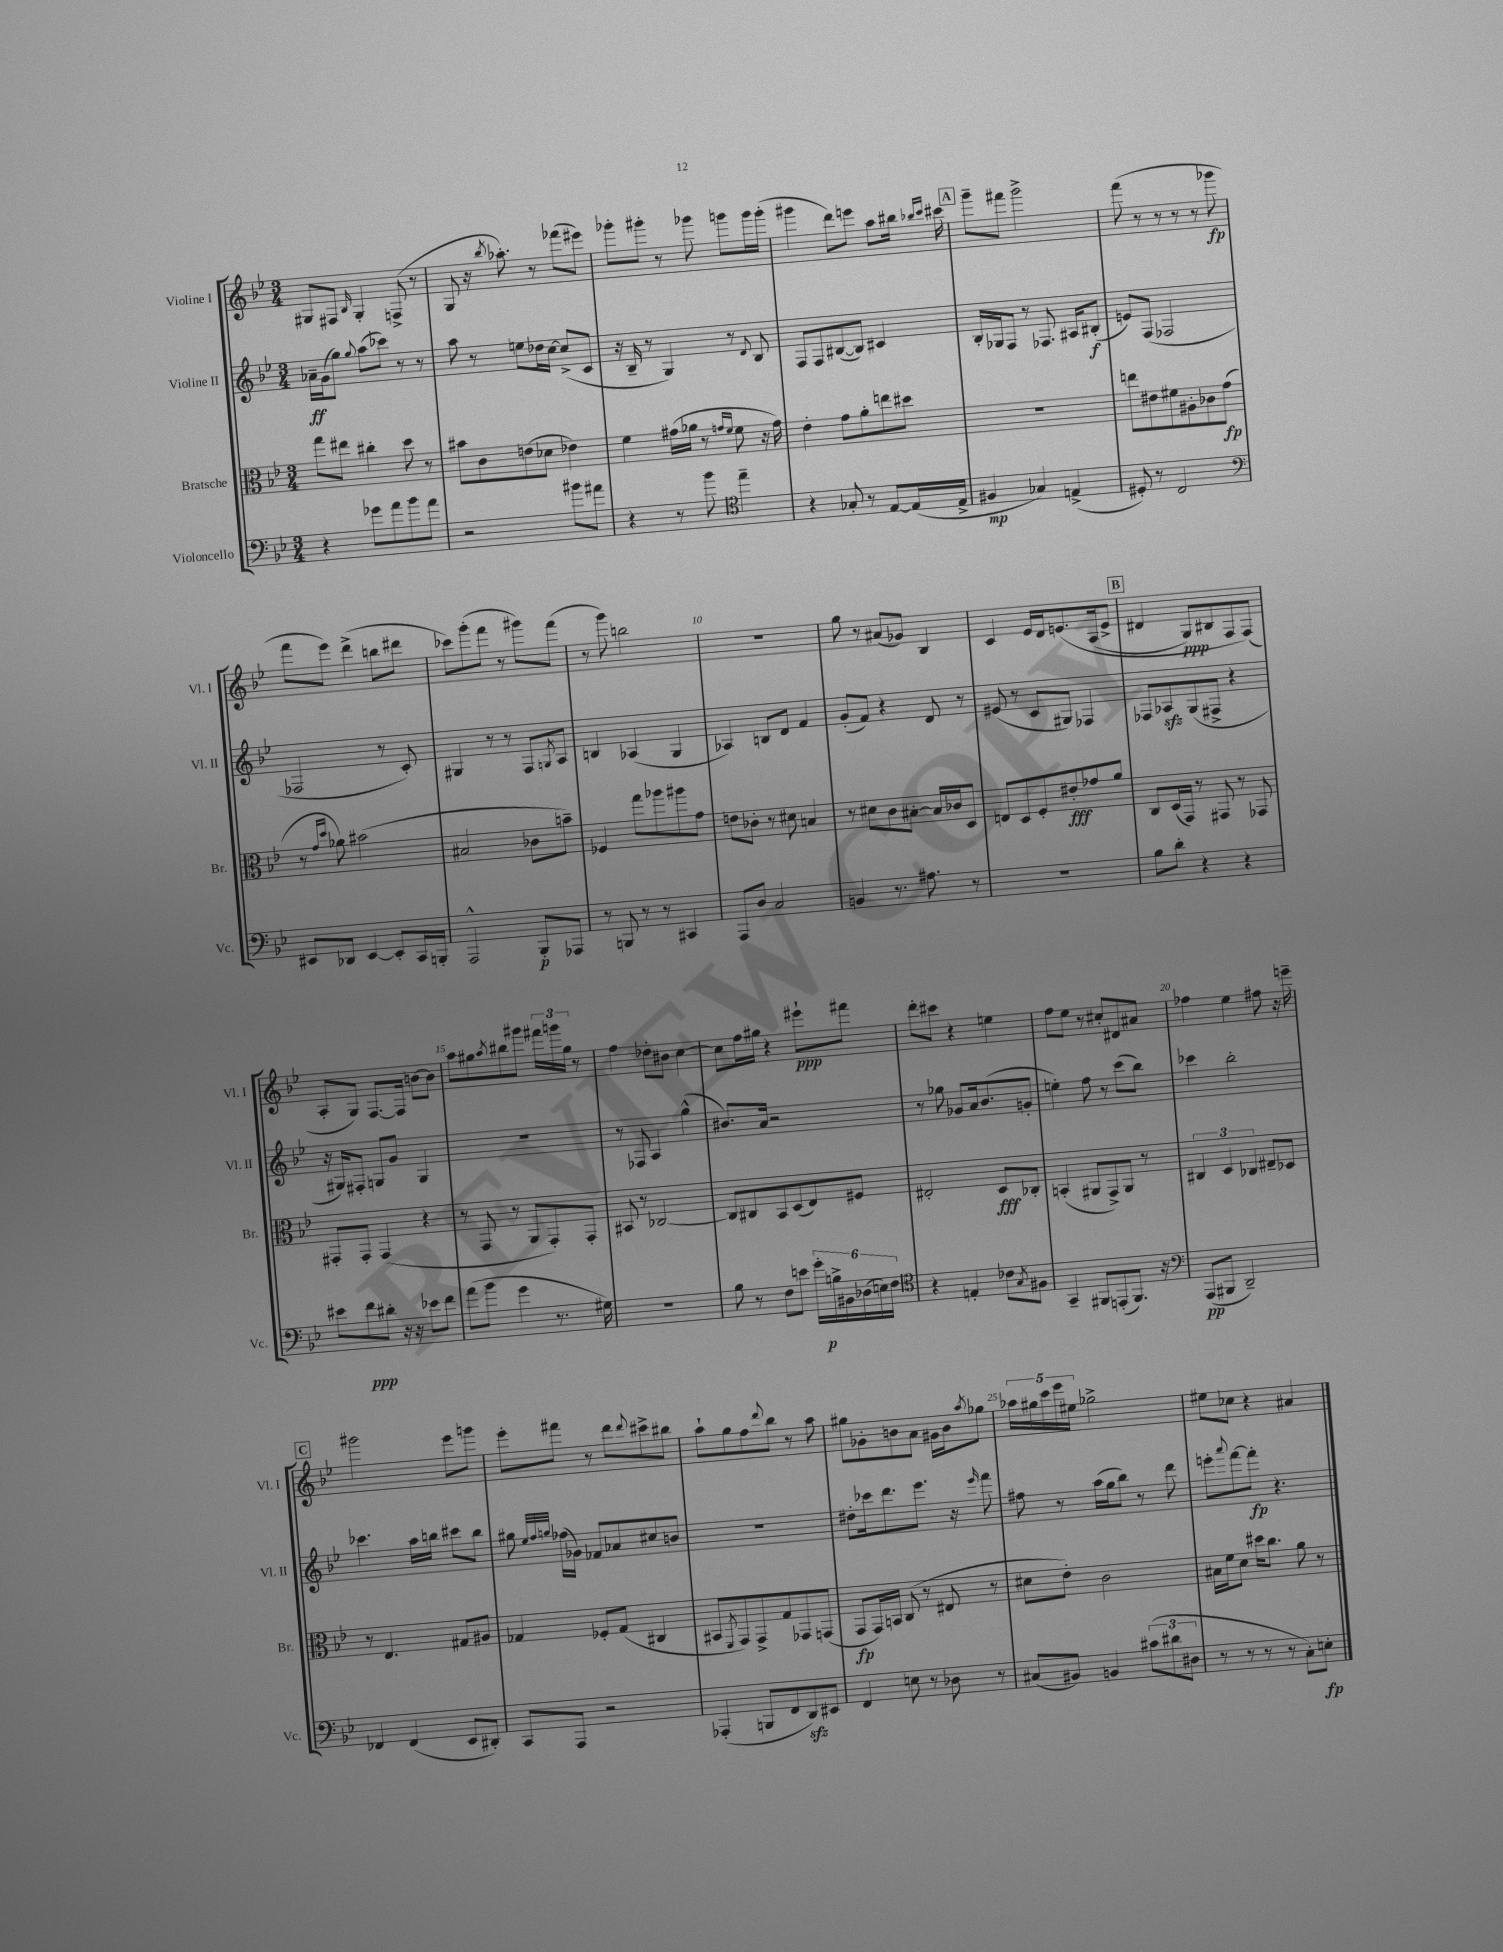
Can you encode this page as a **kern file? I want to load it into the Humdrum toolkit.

**kern	**kern	**kern	**kern
*staff4	*staff3	*staff2	*staff1
*clefF4	*clefC3	*clefG2	*clefG2
*k[b-e-]	*k[b-e-]	*k[b-e-]	*k[b-e-]
*M3/4	*M3/4	*M3/4	*M3/4
4r	8gg	16a-~	8G#
.	.	(16g	.
.	8ee#	8gg)	8F#
.	.	8qqgg	16qqB-
8g-	4cc#'	(8aa	4G#'
8a	.	8ccc-)	.
8b-	8dd	8r	(8F^
8a	8r	8r	8r
=	=	=	=
2r	8b#	8aa	8G
.	8c	8r	16r
.	.	.	8qbb-
.	.	.	8.aa-')
.	(8e	8ee	.
.	8d-	16dd-	8r
.	.	[16cc	.
8b#	4e-)	(8cc^]	(8fff-
8a#	.	8c	8eee#)
=	=	=	=
4r	4f	16r	8ggg-'
.	.	16B-~	.
.	.	8r	8ggg#'
8r	(16g#	4G)	8r
.	16a-	.	.
8b-	8r	.	8ggg-
*clefC4	*	*	*
.	16qqg	.	.
.	16qqf	.	.
4ee-~	8f	8r	8ggg
.	.	8qqd	.
.	16r	8B-	16ggg
.	16g)	.	(16ggg'
=	=	=	=
4r	4e-'	8F	4ggg#
.	.	8F	.
8G-'	8g	([8B#	8ddd)
8r	8a'	8B#])	8eee
[8E-	8ee	4c#	8aa
(16E-]	8dd#	.	16bb#
.	.	.	16qqbb-
.	.	.	16qqccc
16E-^	.	.	16ccc#
=	=	=	=
4F#	2.r	16B-'	8ggg~
.	.	16G-	.
.	.	8F	8fff#
4G-)	.	8r	2ggg^
.	.	8.F-	.
(4E^	.	.	.
.	.	16A#	.
.	.	(8B#'	.
=	=	=	=
8D#')	8ee	8e)	(8fff
8r	8e#	(8F	8r
2C	8f#	2F-	8r
.	8A#'	.	8r
.	8c-	.	8r
.	(8g	.	8ggg-
=	=	=	=
*clefF4	*	*	*
8EE#	8r	2F-	8fff
.	16qqg	.	.
.	16qqdd	.	.
8DD-	8a-)	.	8eee-)
[4EE#	(2b#	.	(4ddd^
8EE#']	.	8r	8bb
16CC	.	8c')	8ddd#
16BBB'	.	.	.
=	=	=	=
2AAA^^	2B#	4G#	8ccc-)
.	.	.	(8ggg'
.	.	8r	8fff
.	.	8r	8r
8BBB-'	8c-	8F	8ggg#)
.	.	8qG	.
8AAA-	8b~)	8A	(8fff
=	=	=	=
8r	4F-	4B	8r
8BBB	.	.	8ggg)
8r	8gg	(4A-	2bb
8r	8aa-	.	.
4CC#	8aa#	4G	.
.	8g	.	.
=	=	=	=
8AAA	8e	4A-)	2.r
8D	8c-'	.	.
2C	8r	8B	.
.	8d#	8d	.
.	4B	4f	.
=	=	=	=
4BB	8r	(8g'	8gg
.	8d#	8f)	8r
8.r	8c	4r	(8a#
.	[8B#'	.	8g-)
8.A#	.	.	.
.	16B#]	8d	4B-
.	16c-	.	.
8r	8D	8r	.
=	=	=	=
2.r	8E	(8e#	4c
.	8D	8r	.
.	8F'	8c	16e-
.	.	.	16d
.	8e#'	8G#)	&(8.e
.	8g-	4F-	.
.	.	.	(16A
.	8a	.	8e^
=	=	=	=
8B-	8C	8F-	4d#
8d'	(16D	8A-	.
.	16GG)	.	.
4r	8r	(8G	8G)
.	8GG#	8F#^	8B#
4r	8r	4r	8F
.	8GG-	.	(8F&)
=	=	=	=
8e#	8GG#'	16r	8A'
.	.	16G#)	.
8f	8GG#'	8F#'	8G)
8d#'	(4GG#	8G	[8.F
16r	.	8g	.
16r	.	.	16F]
8e-	4r	4G	[8b
8f	.	.	8b]
=	=	=	=
(8a	8r	2.r	8aa
8b-	8GG	.	8gg#
.	.	.	8qaa
4g	8r	.	8bb#
.	8AA	.	8ggg#
8.r	8GG')	.	24fff#
.	.	.	24ggg
.	.	.	24gg#
.	8GG'	.	8r
16G#)	.	.	.
=	=	=	=
2.r	8BB#	8r	4ff
.	8r	8F-	.
.	[2C-	4A	8dd-'
.	.	.	8b#
.	.	(4gg^^	[4cc
=	=	=	=
8B-	8C-]	8.b#)	8cc]
8r	8C#	.	16ff
.	.	16a	16gg#
8F	8BB-	2r	4r
8e	(8D	.	.
24g'	8E-)	.	8eee#`
24B^	.	.	.
24BB#	.	.	.
(24D-	8F#	.	8fff#
24E)	.	.	.
24F	.	.	.
=	=	=	=
*clefC4	*	*	*
4r	2E#'	8r	8ddd'
.	.	8gg-	8ccc#
4E'	.	8g-	4r
.	.	16a	.
.	.	(8.b-	.
8c-	8D	.	4ee
8qG	.	.	.
8F#	8C-'	8g'	.
=	=	=	=
4GG~	(4BB'	4ee')	8ff
.	.	.	8ee-
8FF#	8AA#	8ff	8r
(8EE'	8GG^)	8r	8cc#'
8.FF#)	8AA#	(8ccc	8d#
.	8r	8bb-)	8a#
16r	.	.	.
=	=	=	=
*clefF4	*	*	*
(8AAA	6C#	4ccc-	4ff-
8BBB#	.	.	.
.	6D	.	.
2DD~)	.	2bb-'	4ee-
.	6C-	.	.
.	8E#~	.	8ff#
.	8D-	.	16r
.	.	.	16eee~
=	=	=	=
4FF-	8r	4.ccc-	2ggg#
.	4.E-	.	.
(4FF-	.	.	.
.	.	16aa	.
.	.	16bb	.
8EE-	8G#	8ccc#	8eee-
8DD#')	8A#	8bb	8ggg
=	=	=	=
8CC	4G-	8gg#	8eee-'
.	.	32qqee-	.
.	.	32qqff	.
.	.	32qqgg	.
8AAA	.	(16ff-	8fff#
.	.	16g-)	.
2r	8F-'	8f-	8r
.	(8G-	8a-	8ddd
.	.	.	8qqddd
.	4C#	8cc#	8ccc#^
.	.	8b	8bb#
=	=	=	=
(4AAA-'	8BB#	2.r	8aa`
.	8qFF	.	.
.	8GG)	.	8gg
8BBB	8GG^	.	8ff
.	.	.	8qqddd
8FF	8G	.	8bb-
8DD)	8GG-	.	8r
8EE#	(8GG	.	8aa
=	=	=	=
4FF	8GG	8dd#'	8gg#
.	16GG)	16ccc-	8g-'
.	16BB	8.ddd	.
8E	(8C	.	8b
8r	8r	8.eee-	8a
8D-	8E#	.	16g#
.	.	16r	16b
.	.	16qqeee-	8qaa
8r	8r	8fff	8gg-
=	=	=	=
(8C#	8d#	8ff#	20aa-
.	.	.	20gg#
.	.	.	20ccc
8BB#)	8e-')	8r	.
.	.	.	20eee-
.	.	.	20ee#
4BB	2c	(16aa	2gg-^
.	.	16gg	.
.	.	8bb-)	.
(12c#	.	8r	.
12d#	.	.	.
.	.	8ddd	.
12D#	.	.	.
=	=	=	=
8r	16B#	8eee'	8ee#
.	16f	.	.
.	.	8qqaaa	.
8r	8d	[8fff	8cc-
8r	16dd#	8fff']	4r
.	8.cc	.	.
8r	.	4.r	.
8C')	8a	.	4a#
8E'	8r	.	.
==	==	==	==
*-	*-	*-	*-
